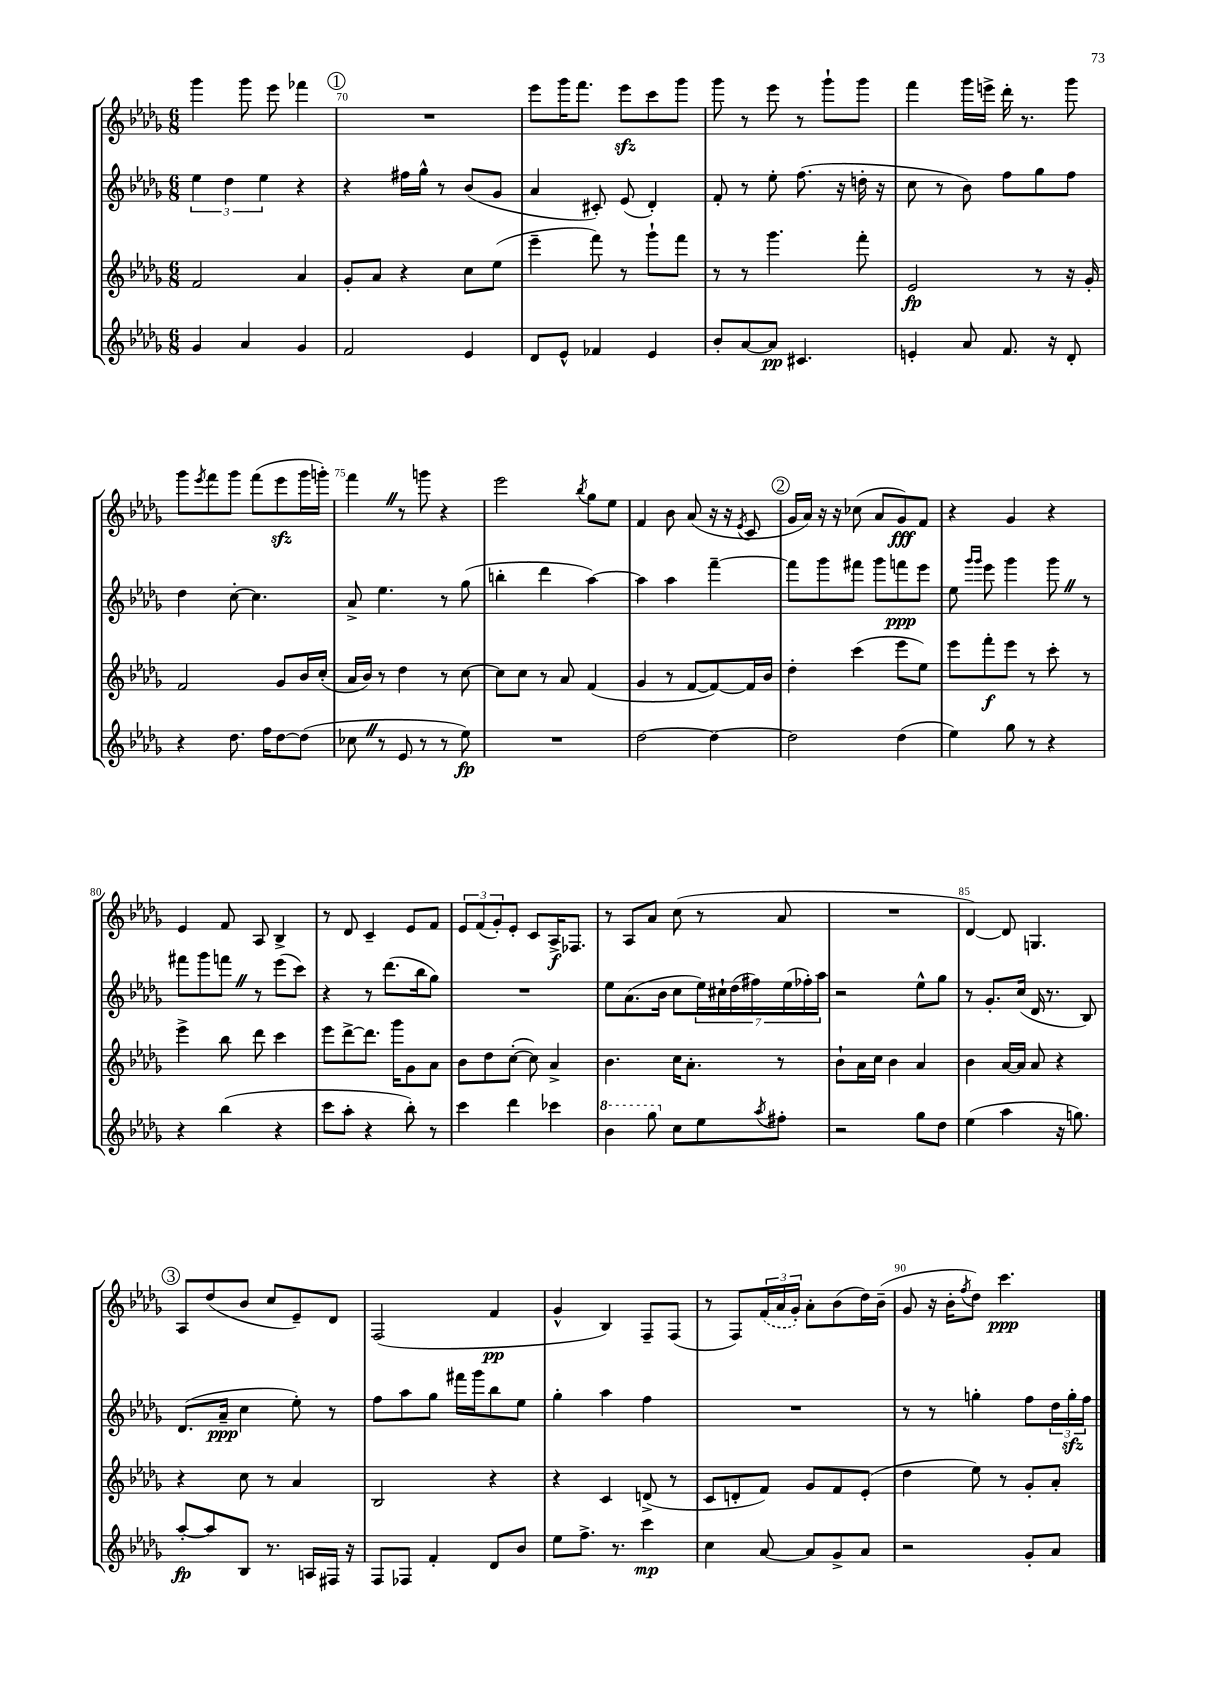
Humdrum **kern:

**kern	**kern	**kern	**kern
*staff4	*staff3	*staff2	*staff1
*clefG2	*clefG2	*clefG2	*clefG2
*k[b-e-a-d-g-]	*k[b-e-a-d-g-]	*k[b-e-a-d-g-]	*k[b-e-a-d-g-]
*M6/8	*M6/8	*M6/8	*M6/8
4g-	2f	6ee-	4ggg-
.	.	6dd-	.
4a-	.	.	8ggg-
.	.	6ee-	.
.	.	.	8eee-
4g-	4a-	4r	4fff-
=	=	=	=
2f	8g-'	4r	2.r
.	8a-	.	.
.	4r	16ff#	.
.	.	16gg-^^	.
.	.	8r	.
4e-	8cc	(8b-	.
.	(8ee-	8g-	.
=	=	=	=
8d-	4eee-~	4a-	8eee-
8e-^^	.	.	16ggg-
.	.	.	8.fff
4f-	8fff)	8c#')	.
.	8r	(8e-	8eee-
4e-	8ggg-`	4d-')	8ccc
.	8fff	.	8ggg-
=	=	=	=
8b-'	8r	8f'	8ggg-
[8a-	8r	8r	8r
8a-]	4.ggg-	8ee-'	8eee-
4.c#	.	(8.ff	8r
.	.	.	8ggg-`
.	.	16r	.
.	8fff'	16dd'	8ggg-
.	.	16r	.
=	=	=	=
4e'	2e-	8cc	4fff
.	.	8r	.
8a-	.	8b-)	16ggg-
.	.	.	16eee^
8.f	.	8ff	16ddd-'
.	.	.	8.r
.	8r	8gg-	.
16r	.	.	.
8d-'	16r	8ff	8ggg-
.	16g-'	.	.
=	=	=	=
4r	2f	4dd-	8ggg-
.	.	.	8qeee-
.	.	.	8fff
8.dd-	.	[8cc'	8ggg-
.	.	4.cc]	(8fff
16ff	.	.	.
[8dd-	8g-	.	8eee-
(8dd-]	16b-	.	16ggg-
.	(16cc'	.	16ggg')
=	=	=	=
8cc-	16a-	8a-^	4fff
.	16b-)	.	.
8r	8r	4.ee-	.
8e-	4dd-	.	8r
8r	.	.	8ggg
8r	8r	8r	4r
8ee-)	[8cc	(8gg-	.
=	=	=	=
2.r	8cc]	4bb'	2eee-
.	8cc	.	.
.	8r	4ddd-	.
.	8a-	.	.
.	.	.	8qbb-
.	(4f	[4aa-)	8gg-
.	.	.	8ee-
=	=	=	=
[2dd-	4g-	4aa-]	4f
.	8r	4aa-	8b-
.	[8f	.	(8a-
4dd-_	8f_)	[4fff~	16r
.	.	.	16r
.	.	.	8qe-
.	16f]	.	8c
.	16b-	.	.
=	=	=	=
2dd-]	4dd-'	8fff]	16g-
.	.	.	16a-)
.	.	8ggg-	16r
.	.	.	16r
.	(4ccc	8fff#	(8cc-
.	.	8ggg-	8a-
(4dd-	8eee-	8fff	8g-)
.	8ee-)	8eee-	8f
=	=	=	=
4ee-)	8eee-	8ee-	4r
.	.	16qqggg-	.
.	.	16qqggg-	.
.	8fff'	8eee-	.
8gg-	8eee-	4ggg-	4g-
8r	8r	.	.
4r	8ccc'	8ggg-	4r
.	8r	8r	.
=	=	=	=
4r	4eee-^	8fff#	4e-
.	.	8ggg-	.
(4bb-	8bb-	8fff	8f
.	8ddd-	8r	8A-
4r	4ccc	(8eee-	4B-^
.	.	8ccc)	.
=	=	=	=
8ccc	8eee-	4r	8r
8aa-'	[8ddd-^	.	8d-
4r	8.ddd-]	8r	4c~
.	.	(8.ddd-	.
.	16ggg-	.	.
8bb-')	8g-	.	8e-
.	.	16bb-	.
8r	8a-	8gg-)	8f
=	=	=	=
4ccc	8b-	2.r	12e-
.	.	.	(12f
.	8dd-	.	.
.	.	.	12g-')
4ddd-	([8cc'	.	8e-'
.	8cc])	.	8c
4ccc-	4a-^	.	16A-^
.	.	.	8.F-
=	=	=	=
4bb-	4.b-	8ee-	8r
.	.	(8.a-	8A-
8ggg-	.	.	8a-
.	.	16b-	.
8cc	16cc	8cc	(8cc
.	8.a-'	.	.
8ee-	.	28ee-)	8r
.	.	28cc#`	.
.	.	(28dd-	.
.	.	28ff#)	.
8qaa-	.	.	.
8ff#'	8r	.	8a-
.	.	(28ee-	.
.	.	28ff-')	.
.	.	28aa-	.
=	=	=	=
2r	8b-`	2r	2.r
.	16a-	.	.
.	16cc	.	.
.	4b-	.	.
8gg-	4a-	8ee-^^	.
8dd-	.	8gg-	.
=	=	=	=
(4ee-	4b-	8r	[4d-)
.	.	8.g-'	.
4aa-	[16a-	.	8d-]
.	16a-]	(16cc	.
.	8a-	16d-	4.G
.	.	8.r	.
16r	4r	.	.
8.gg)	.	.	.
.	.	8B-)	.
=	=	=	=
[8aa-'	4r	(8.d-	8A-
8aa-]	.	.	(8dd-
.	.	16a-~	.
8B-	8cc	4cc	8b-
8.r	8r	.	8cc
.	4a-	8ee-')	8e-~)
16A	.	.	.
16F#	.	8r	8d-
16r	.	.	.
=	=	=	=
8F	2B-	8ff	(2F
8F-	.	8aa-	.
4f'	.	8gg-	.
.	.	16fff#	.
.	.	16ggg-	.
8d-	4r	8bb-	4f
8b-	.	8ee-	.
=	=	=	=
8ee-	4r	4gg-'	4g-^^
8.ff^	.	.	.
.	4c	4aa-	4B-)
8.r	.	.	.
4ccc	(8d^	4ff	8F~
.	8r	.	(8F
=	=	=	=
4cc	8c	2.r	8r
.	8d'	.	8F)
[8a-	8f)	.	(24f
.	.	.	24a-
.	.	.	24g-')
8a-]	8g-	.	8a-'
8g-^	8f	.	(8b-
8a-	(8e-'	.	16dd-)
.	.	.	(16b-~
=	=	=	=
2r	4dd-	8r	8g-
.	.	8r	16r
.	.	.	16b-'
.	.	.	8qff
.	8ee-)	4gg'	8dd-)
.	8r	.	4.ccc
8g-'	8g-'	8ff	.
8a-	8a-'	24dd-	.
.	.	24gg'	.
.	.	24ff	.
==	==	==	==
*-	*-	*-	*-
